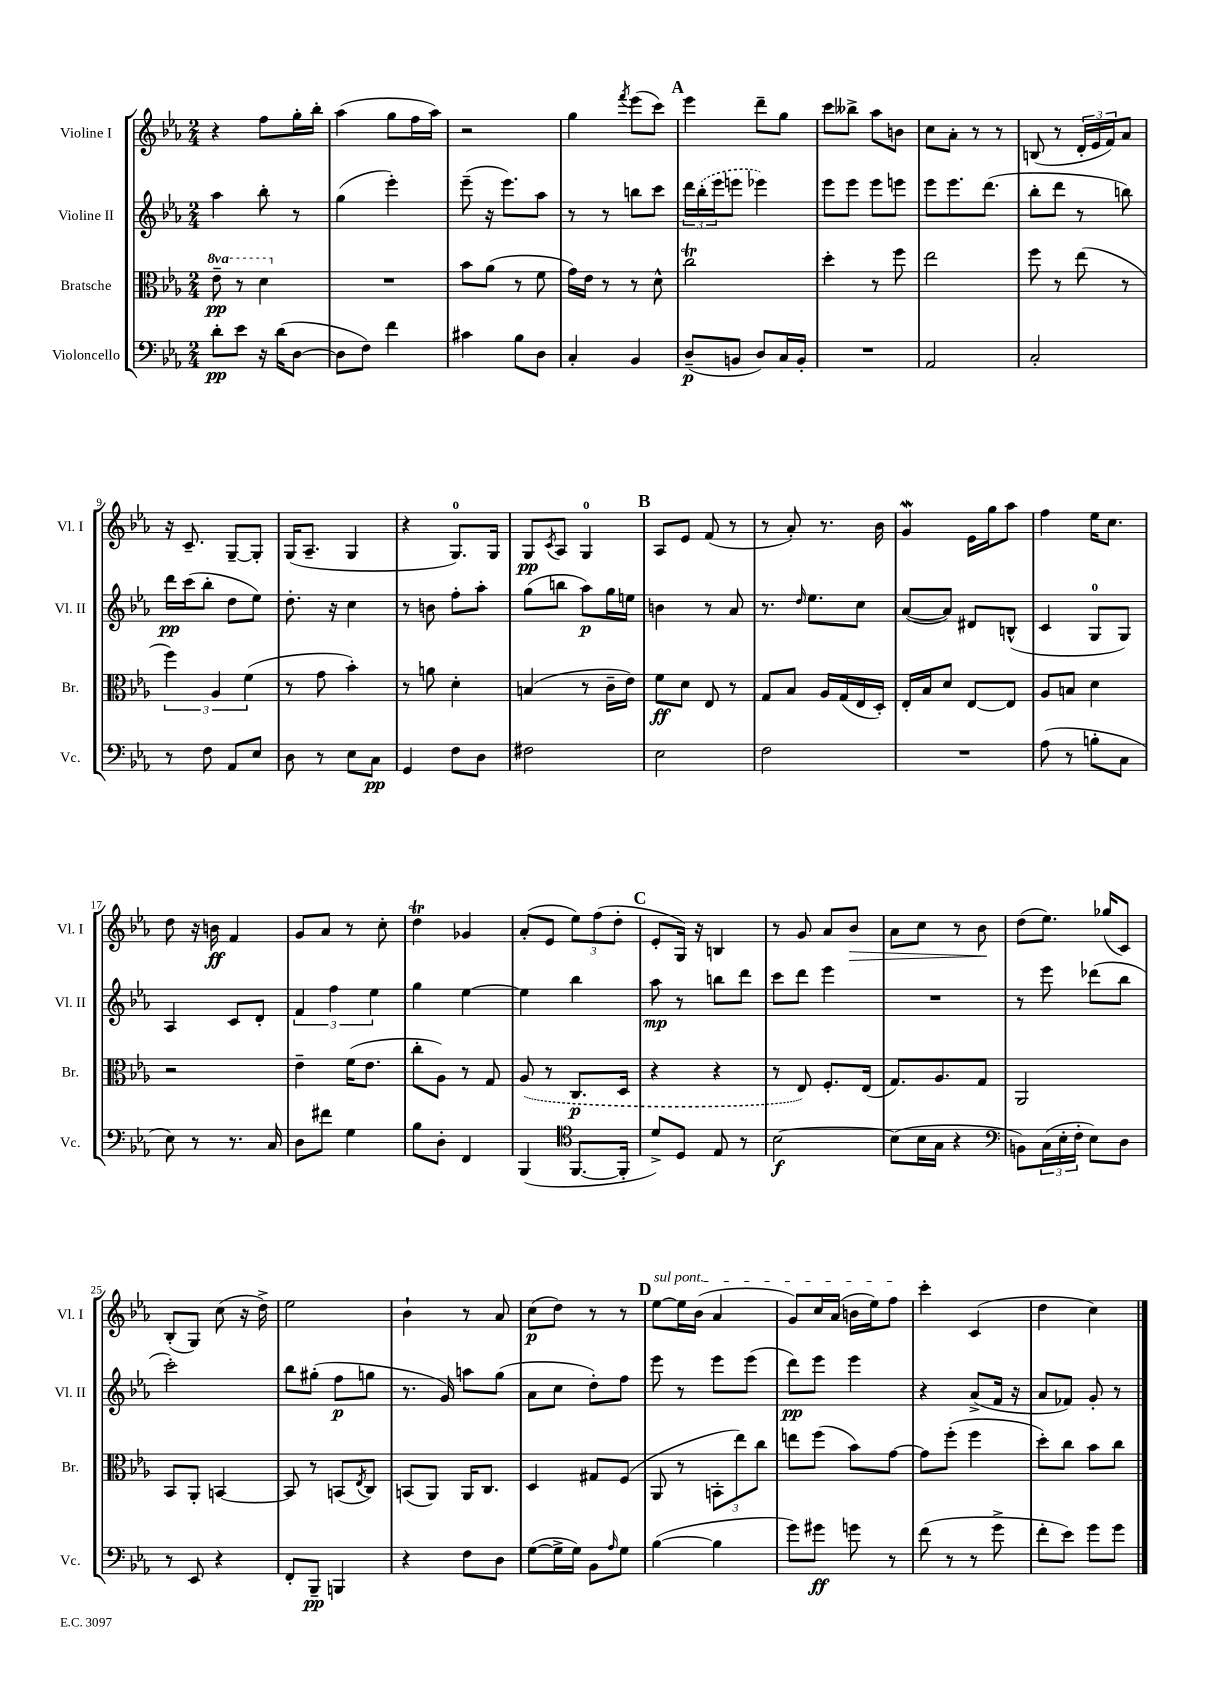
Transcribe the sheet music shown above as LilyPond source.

<<
\new StaffGroup <<
\new Staff = "s0" \with { instrumentName = "Violine I" shortInstrumentName = "Vl. I" } {
    \clef treble \key ees \major \numericTimeSignature \time 2/4
    r4 f''8 g''16-. bes''16-. |
    aes''4( g''8 f''16 aes''16) |
    r2 |
    g''4 \acciaccatura { f'''8 } ees'''8( c'''8) |
    \mark \markup { \bold "A" } ees'''4 d'''8-- g''8 |
    c'''8 beses''8-> aes''8 b'8 |
    c''8 aes'8-. r8 r8 |
    b8( r8 \tuplet 3/2 { d'16-. ees'16 f'16) } aes'8 |
    r16 c'8.-- g8~-- g8-. |
    g16( aes8.-- g4 |
    r4 g8.-0) g16 |
    g8\pp \acciaccatura { c'8 } aes8 g4-0 |
    \mark \markup { \bold "B" } aes8 ees'8 f'8( r8 |
    r8 aes'8-.) r8. bes'16 |
    g'4\mordent ees'16 g''16 aes''8 |
    f''4 ees''16 c''8. |
    d''8 r16 b'16\ff f'4 |
    g'8 aes'8 r8 c''8-. |
    d''4\trill ges'4 |
    aes'8-.( ees'8 \tuplet 3/2 { ees''8) f''8( d''8-. } |
    \mark \markup { \bold "C" } ees'8-. g16) r16 b4 |
    r8 g'8 aes'8 bes'8\> |
    aes'8 c''8 r8 bes'8\! |
    d''8( ees''8.) ges''16( c'8) |
    bes8-.( g8) c''8( r16 d''16->) |
    ees''2 |
    bes'4-! r8 aes'8 |
    c''8\p( d''8) r8 r8 |
    \mark \markup { \bold "D" } \once \override TextSpanner.bound-details.left.text = \markup { \italic "sul pont." } ees''8~\startTextSpan ees''16 bes'16( aes'4 |
    g'8) c''16 aes'16( b'16 ees''16) f''8\stopTextSpan |
    c'''4-. c'4( |
    d''4 c''4) \bar "|." |
}
\new Staff = "s1" \with { instrumentName = "Violine II" shortInstrumentName = "Vl. II" } {
    \clef treble \key ees \major \numericTimeSignature \time 2/4
    aes''4 bes''8-. r8 |
    g''4( ees'''4-.) |
    ees'''8--( r16 ees'''8.) aes''8 |
    r8 r8 b''8 c'''8 |
    \mark \markup { \bold "A" } \tuplet 3/2 { d'''16 \once \slurDashed bes''16-.( ees'''16 } e'''8 ees'''4) |
    ees'''8 ees'''8 ees'''8 e'''8 |
    ees'''8 ees'''8. d'''8.( |
    bes''8-. d'''8 r8 b''8) |
    d'''16\pp c'''16( bes''8-. d''8 ees''8) |
    d''8.-. r16 c''4 |
    r8 b'8 f''8-. aes''8-. |
    g''8( b''8 aes''8\p) g''16 e''16 |
    \mark \markup { \bold "B" } b'4 r8 aes'8 |
    r8. \grace { d''16 } ees''8. c''8 |
    aes'8~( aes'8) dis'8 b8-^( |
    c'4 g8-0 g8) |
    aes4 c'8 d'8-. |
    \tuplet 3/2 { f'4 f''4 ees''4 } |
    g''4 ees''4~ |
    ees''4 bes''4 |
    \mark \markup { \bold "C" } aes''8\mp r8 b''8 d'''8 |
    c'''8 d'''8 ees'''4 |
    R2 |
    r8 ees'''8 des'''8( bes''8 |
    c'''2-.) |
    bes''8 gis''8-.( f''8\p g''8 |
    r8. g'16) a''8 g''8( |
    aes'8 c''8 d''8-.) f''8 |
    \mark \markup { \bold "D" } ees'''8 r8 ees'''8 ees'''8( |
    d'''8\pp) ees'''8 ees'''4 |
    r4 aes'8->( f'16 r16 |
    aes'8 fes'8) g'8-. r8 \bar "|." |
}
\new Staff = "s2" \with { instrumentName = "Bratsche" shortInstrumentName = "Br." } {
    \clef alto \key ees \major \numericTimeSignature \time 2/4 \set Staff.ottavationMarkups = #ottavation-simple-ordinals
    \ottava #1 ees''8--\pp r8 d''4 \ottava #0 |
    R2 |
    bes'8 aes'8( r8 f'8 |
    g'16) ees'16 r8 r8 d'8-^ |
    \mark \markup { \bold "A" } c''2\trill |
    d''4-. r8 f''8 |
    ees''2 |
    f''8 r8 ees''8( r8 |
    \tuplet 3/2 { f''4) aes4 f'4( } |
    r8 g'8 bes'4-.) |
    r8 a'8 d'4-. |
    b4( r8 c'16-- ees'16) |
    \mark \markup { \bold "B" } f'8\ff d'8 ees8 r8 |
    g8 bes8 aes16 g16( ees16 d16-.) |
    ees16-. bes16 d'8 ees8~ ees8 |
    aes8 b8 d'4 |
    r2 |
    ees'4-- f'16( ees'8. |
    c''8-. aes8) r8 g8 |
    \once \slurDashed aes8( r8 c8.\p d16 |
    \mark \markup { \bold "C" } r4 r4 |
    r8 ees8) f8.-. ees16( |
    g8.) aes8. g8 |
    aes,2 |
    bes,8 aes,8-. b,4~ |
    b,8 r8 b,8( \acciaccatura { ees8 } c8) |
    b,8( aes,8) aes,16 c8. |
    d4 gis8 f8( |
    \mark \markup { \bold "D" } aes,8 r8 \tuplet 3/2 { b,8-. ees''8) c''8 } |
    e''8 f''8( bes'8) g'8~ |
    g'8 f''8-.( f''4 |
    d''8-.) c''8 bes'8 c''8 \bar "|." |
}
\new Staff = "s3" \with { instrumentName = "Violoncello" shortInstrumentName = "Vc." } {
    \clef bass \key ees \major \numericTimeSignature \time 2/4
    d'8-.\pp ees'8 r16 d'16( d8~ |
    d8 f8) f'4 |
    cis'4 bes8 d8 |
    c4-. bes,4 |
    \mark \markup { \bold "A" } d8--\p( b,8 d8) c16 b,16-. |
    R2 |
    aes,2 |
    c2-. |
    r8 f8 aes,8 ees8 |
    d8 r8 ees8 c8\pp |
    g,4 f8 d8 |
    fis2 |
    \mark \markup { \bold "B" } ees2 |
    f2 |
    R2 |
    aes8( r8 b8-. c8 |
    ees8) r8 r8. c16 |
    d8 fis'8 g4 |
    bes8 d8-. f,4 |
    bes,,4( \clef tenor f,8.~ f,16-. |
    \mark \markup { \bold "C" } d'8->) d8 ees8 r8 |
    bes2~\f |
    bes8( bes16 g16 r4 |
    \clef bass b,8) \tuplet 3/2 { c16( ees16-. f16-. } ees8) d8 |
    r8 ees,8 r4 |
    f,8-. bes,,8--\pp b,,4 |
    r4 f8 d8 |
    g8~( g16-> g16) bes,8 \grace { aes16 } g8 |
    \mark \markup { \bold "D" } bes4~( bes4 |
    g'8) gis'8\ff g'8 r8 |
    f'8( r8 r8 g'8-> |
    f'8-. ees'8) g'8 g'8 \bar "|." |
}
>>
>>
